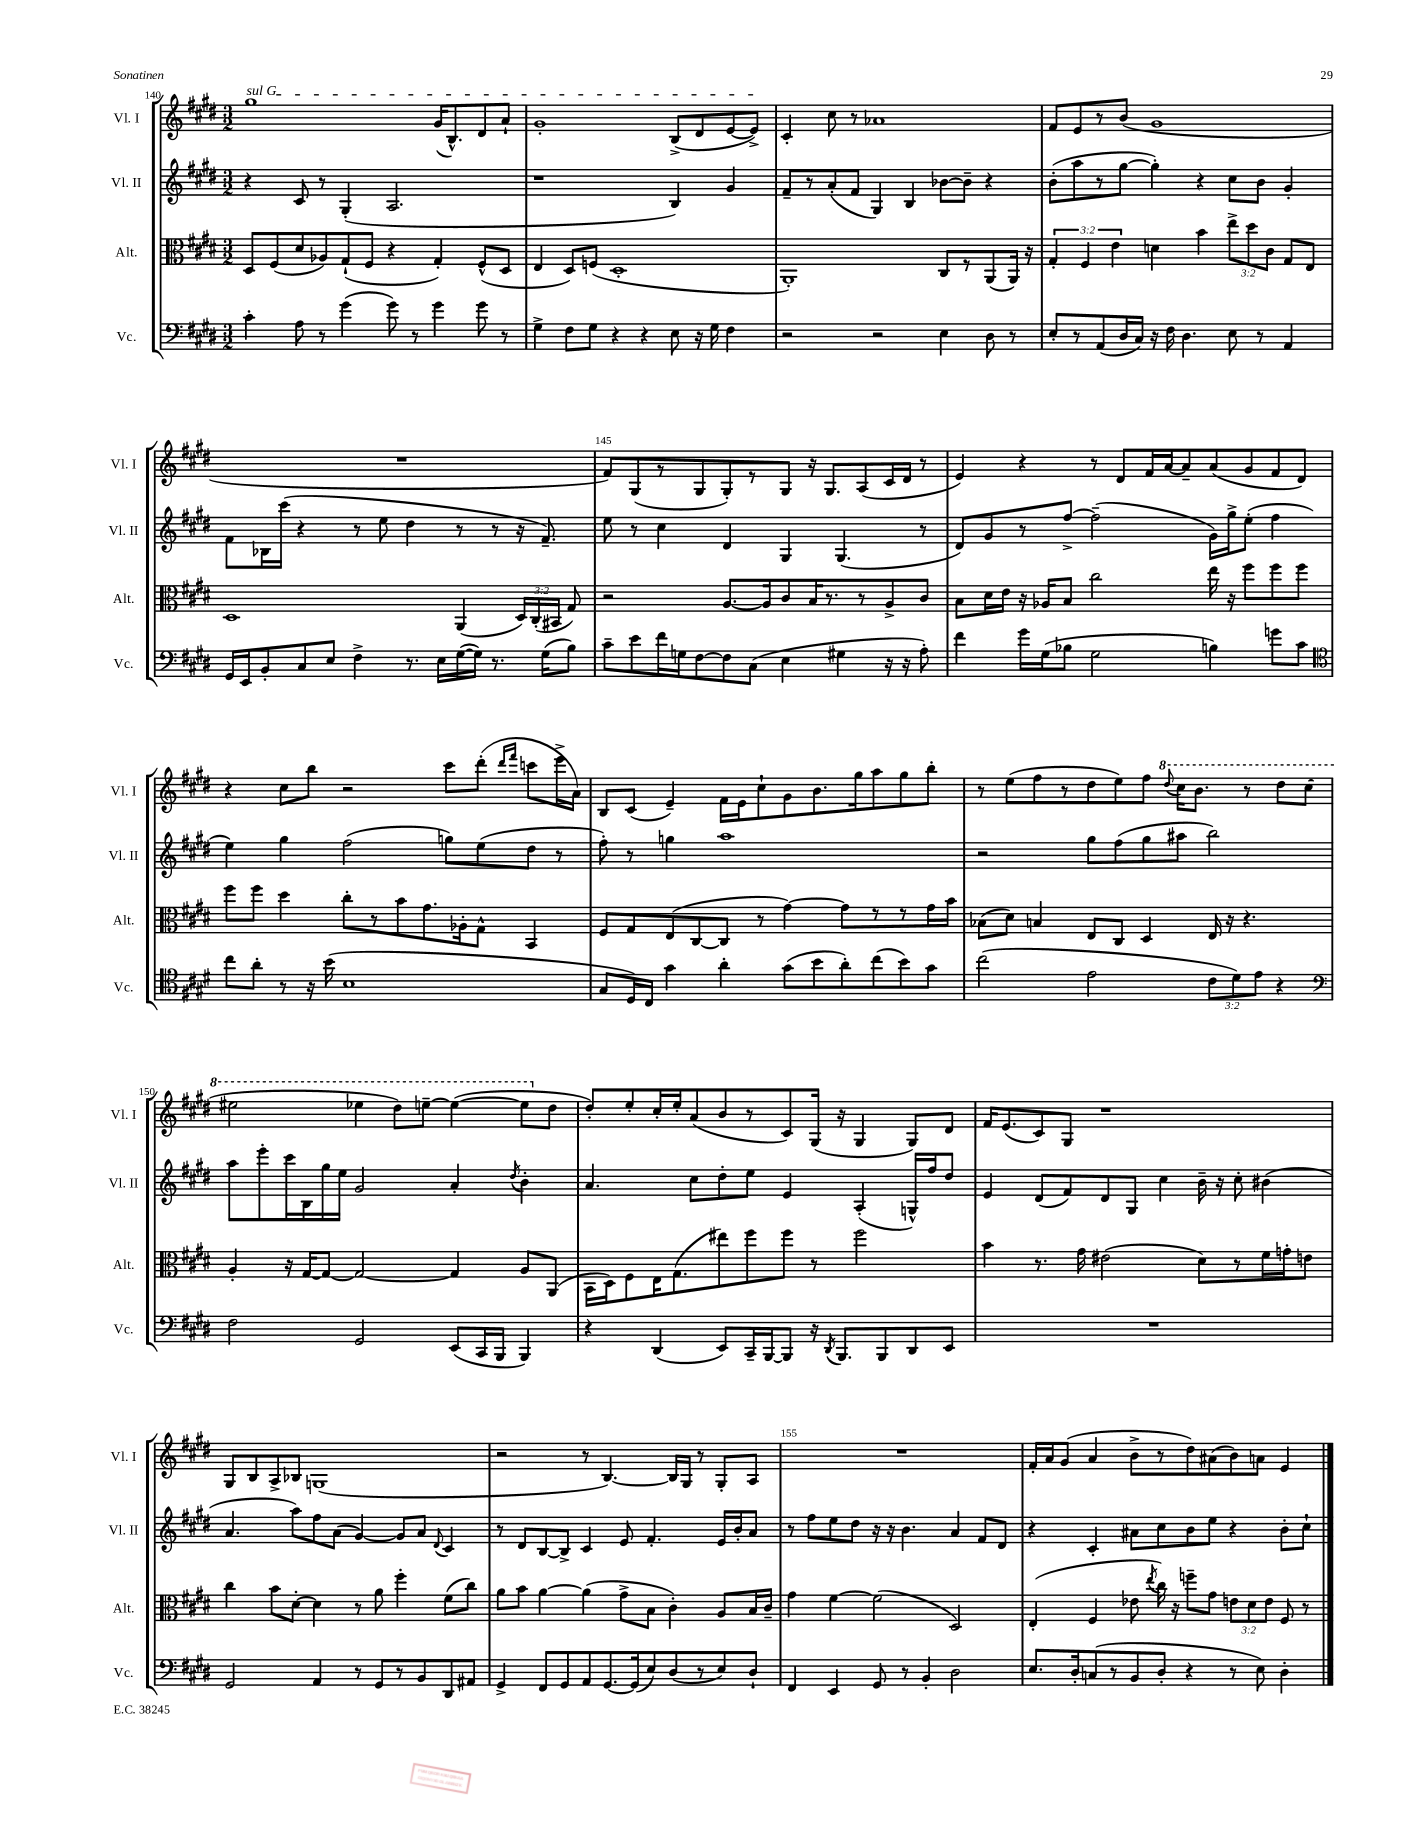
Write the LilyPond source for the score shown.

<<
\new StaffGroup <<
\new Staff = "s0" \with { instrumentName = "Vl. I" shortInstrumentName = "Vl. I" } {
    \clef treble \key e \major \numericTimeSignature \time 3/2
    \autoBeamOff \once \override TextSpanner.bound-details.left.text = \markup { \italic "sul G" } gis''1\startTextSpan gis'16[( b8.-^) dis'8 a'8]-! |
    gis'1-. b8[->( dis'8 e'8~ e'8]->\stopTextSpan) |
    cis'4-. cis''8 r8 aes'1 |
    fis'8[ e'8 r8 b'8]( gis'1 |
    R1. |
    fis'8[) gis8( r8 gis8 gis8-.) r8 gis8] r16 gis8.[ a8( cis'16 dis'16] r8 |
    e'4) r4 r8 dis'8[ fis'16 a'16~ a'8-- a'8( gis'8 fis'8 dis'8]) |
    r4 cis''8[ b''8] r2 cis'''8[ dis'''8]-.( \grace { dis'''16[ fis'''16] } c'''8[ e'''16-> a'16]) |
    b8[ cis'8]( e'4--) fis'16[ e'16 cis''8-! gis'8 b'8. gis''16 a''8 gis''8 b''8]-. |
    r8 e''8[( fis''8 r8 dis''8 e''8) fis''8] \ottava #1 \appoggiatura { dis'''8 } cis'''16[ b''8.] r8 dis'''8[ cis'''8]( |
    eis'''2 ees'''4 dis'''8[) e'''8]~-- e'''4~( e'''8[ \ottava #0 dis''8] |
    dis''8[-.) e''8-. cis''16-. e''16-. a'8( b'8 r8 cis'8) gis16]( r16 gis4 gis8[) dis'8] |
    fis'16[ e'8.( cis'8) gis8] r1 |
    gis8[ b8 a8-> bes8] g1( |
    r2 r8 b4.~) b16[ gis16] r8 gis8[-. a8] |
    R1. |
    fis'16[-. a'16 gis'8]( a'4 b'8[-> r8 dis''8) ais'8( b'8) a'8] e'4 \bar "|." |
}
\new Staff = "s1" \with { instrumentName = "Vl. II" shortInstrumentName = "Vl. II" } {
    \clef treble \key e \major \numericTimeSignature \time 3/2
    \autoBeamOff r4 cis'8 r8 gis4-.( a2. |
    r1 b4) gis'4 |
    fis'8[-- r8 a'8-.( fis'8] gis4) b4 bes'8[~ bes'8]-- r4 |
    b'8[-.( a''8 r8 gis''8]~ gis''4-.) r4 cis''8[ b'8] gis'4-. |
    fis'8[ bes16 cis'''16]( r4 r8 e''8 dis''4 r8 r8 r16 fis'8.--) |
    e''8 r8 cis''4 dis'4 gis4 gis4.( r8 |
    dis'8[) gis'8 r8 fis''8]~-> fis''2--( gis'16[) gis''16-> e''8]-.( fis''4 |
    e''4) gis''4 fis''2( g''8[) e''8( dis''8] r8 |
    fis''8-.) r8 g''4 a''1 |
    r2 gis''8[ fis''8( gis''8 ais''8] b''2) |
    a''8[ e'''8-. cis'''16 b16 gis''16 e''16] gis'2 a'4-. \acciaccatura { dis''8 } b'4-. |
    a'4. cis''8[ dis''8-. e''8] e'4 a4-.( g16[-^) fis''16 dis''8] |
    e'4 dis'8[( fis'8) dis'8 gis8] cis''4 b'16-- r16 cis''8-. bis'4( |
    a'4. a''8[) fis''8 a'8]( gis'4~) gis'8[ a'8] \appoggiatura { dis'8 } cis'4 |
    r8 dis'8[ b8~ b8]-> cis'4 e'8 fis'4.-. e'16[ b'16-. a'8] |
    r8 fis''8[ e''8 dis''8] r16 r16 b'4. a'4 fis'8[ dis'8] |
    r4 cis'4-. ais'8[ cis''8 b'8 e''8] r4 b'8[-. cis''8]-! \bar "|." |
}
\new Staff = "s2" \with { instrumentName = "Alt." shortInstrumentName = "Alt." } {
    \clef alto \key e \major \numericTimeSignature \time 3/2 \override Staff.TupletNumber.text = #tuplet-number::calc-fraction-text
    \autoBeamOff dis8[ fis8( dis'8 aes8) gis8-!( fis8] r4 gis4-.) fis8[-^( dis8] |
    e4 dis8[) f8]( dis1-. |
    a,1-.) cis8[ r8 a,8( a,16]) r16 |
    \tuplet 3/2 { gis4-. fis4 e'4 } d'4 b'4 \tuplet 3/2 { e''8[-> dis''8 cis'8] } gis8[ e8] |
    dis1 a,4( \tuplet 3/2 { dis16[) cis16-.( bis,16] } gis8) |
    r2 a8.[~ a16 cis'8 b16 r8. r8 a8-> cis'8] |
    b8[ dis'16 e'16] r16 aes16[ b8] cis''2 e''16 r16 fis''8[ fis''8 fis''8] |
    fis''8[ fis''8] dis''4 cis''8[-. r8 b'8 gis'8. aes16-. gis8]-^ b,4 |
    fis8[ gis8 e8( cis8~ cis8] r8 gis'4~) gis'8[ r8 r8 gis'16 b'16] |
    bes8[( dis'8]) b4 e8[ cis8] dis4 e16 r16 r4. |
    a4-. r16 gis16[~ gis8]~ gis2~ gis4 a8[ a,8]( |
    b,16[ dis16) fis8 e16 gis8.( eis''8) fis''8 fis''8] r8 fis''2 |
    b'4 r8. gis'16 eis'2( dis'8[) r8 fis'16 g'16-. e'8] |
    cis''4 b'8[ dis'8]~-. dis'4 r8 a'8 fis''4-. fis'8[( cis''8]) |
    a'8[ b'8] a'4~ a'4( gis'8[-> b8] cis'4-.) a8[ b16 cis'16]-- |
    gis'4 fis'4~ fis'2( dis2) |
    e4-.( fis4 ees'8 \acciaccatura { e''8 } cis''16) r16 f''8[-- gis'8] \tuplet 3/2 { e'8[ dis'8 e'8] } fis8 r8 \bar "|." |
}
\new Staff = "s3" \with { instrumentName = "Vc." shortInstrumentName = "Vc." } {
    \clef bass \key e \major \numericTimeSignature \time 3/2 \override Staff.TupletNumber.text = #tuplet-number::calc-fraction-text
    \autoBeamOff cis'4-. a8 r8 gis'4( gis'8) r8 gis'4 gis'8 r8 |
    gis4-> fis8[ gis8] r4 r4 e8 r16 gis16 fis4 |
    r2 r2 e4 dis8 r8 |
    e8[-. r8 a,8( dis16 cis16]) r16 fis16 dis4. e8 r8 a,4 |
    gis,16[ e,16 b,8-. cis8 e8] fis4-> r8. e16[ gis16~( gis16]) r8. gis16[( b8]) |
    cis'8[-- e'8 fis'16 g16 fis8~ fis8 cis8]( e4 gis4 r16 r16 a8-.) |
    fis'4 gis'16[ gis16( bes8] gis2 b4) g'8[ cis'8] |
    \clef tenor cis''8[ a'8]-. r8 r16 b'16( b1 |
    gis8[ dis16) cis16] gis'4 a'4-. gis'8[( b'8 a'8-.) cis''8( b'8) gis'8] |
    cis''2( e'2 \tuplet 3/2 { cis'8[ dis'8) e'8] } r4 |
    \clef bass fis2 gis,2 e,8[( cis,16 b,,16] b,,4) |
    r4 dis,4( e,8[) cis,16-- b,,16~ b,,8] r16 \acciaccatura { dis,8 } b,,8.[ b,,8 dis,8 e,8] |
    R1. |
    gis,2 a,4 r8 gis,8[ r8 b,8 dis,8 ais,8] |
    gis,4-> fis,8[ gis,8 a,8 gis,8.~ gis,16( e8) dis8( r8 e8) dis8]-! |
    fis,4 e,4 gis,8 r8 b,4-. dis2 |
    e8.[ dis16-. c8( r8 b,8 dis8]-. r4 r8 e8) dis4-. \bar "|." |
}
>>
>>
\layout { \context { \Score currentBarNumber = #140 \override BarNumber.break-visibility = ##(#f #t #t) barNumberVisibility = #(every-nth-bar-number-visible 5) } }
